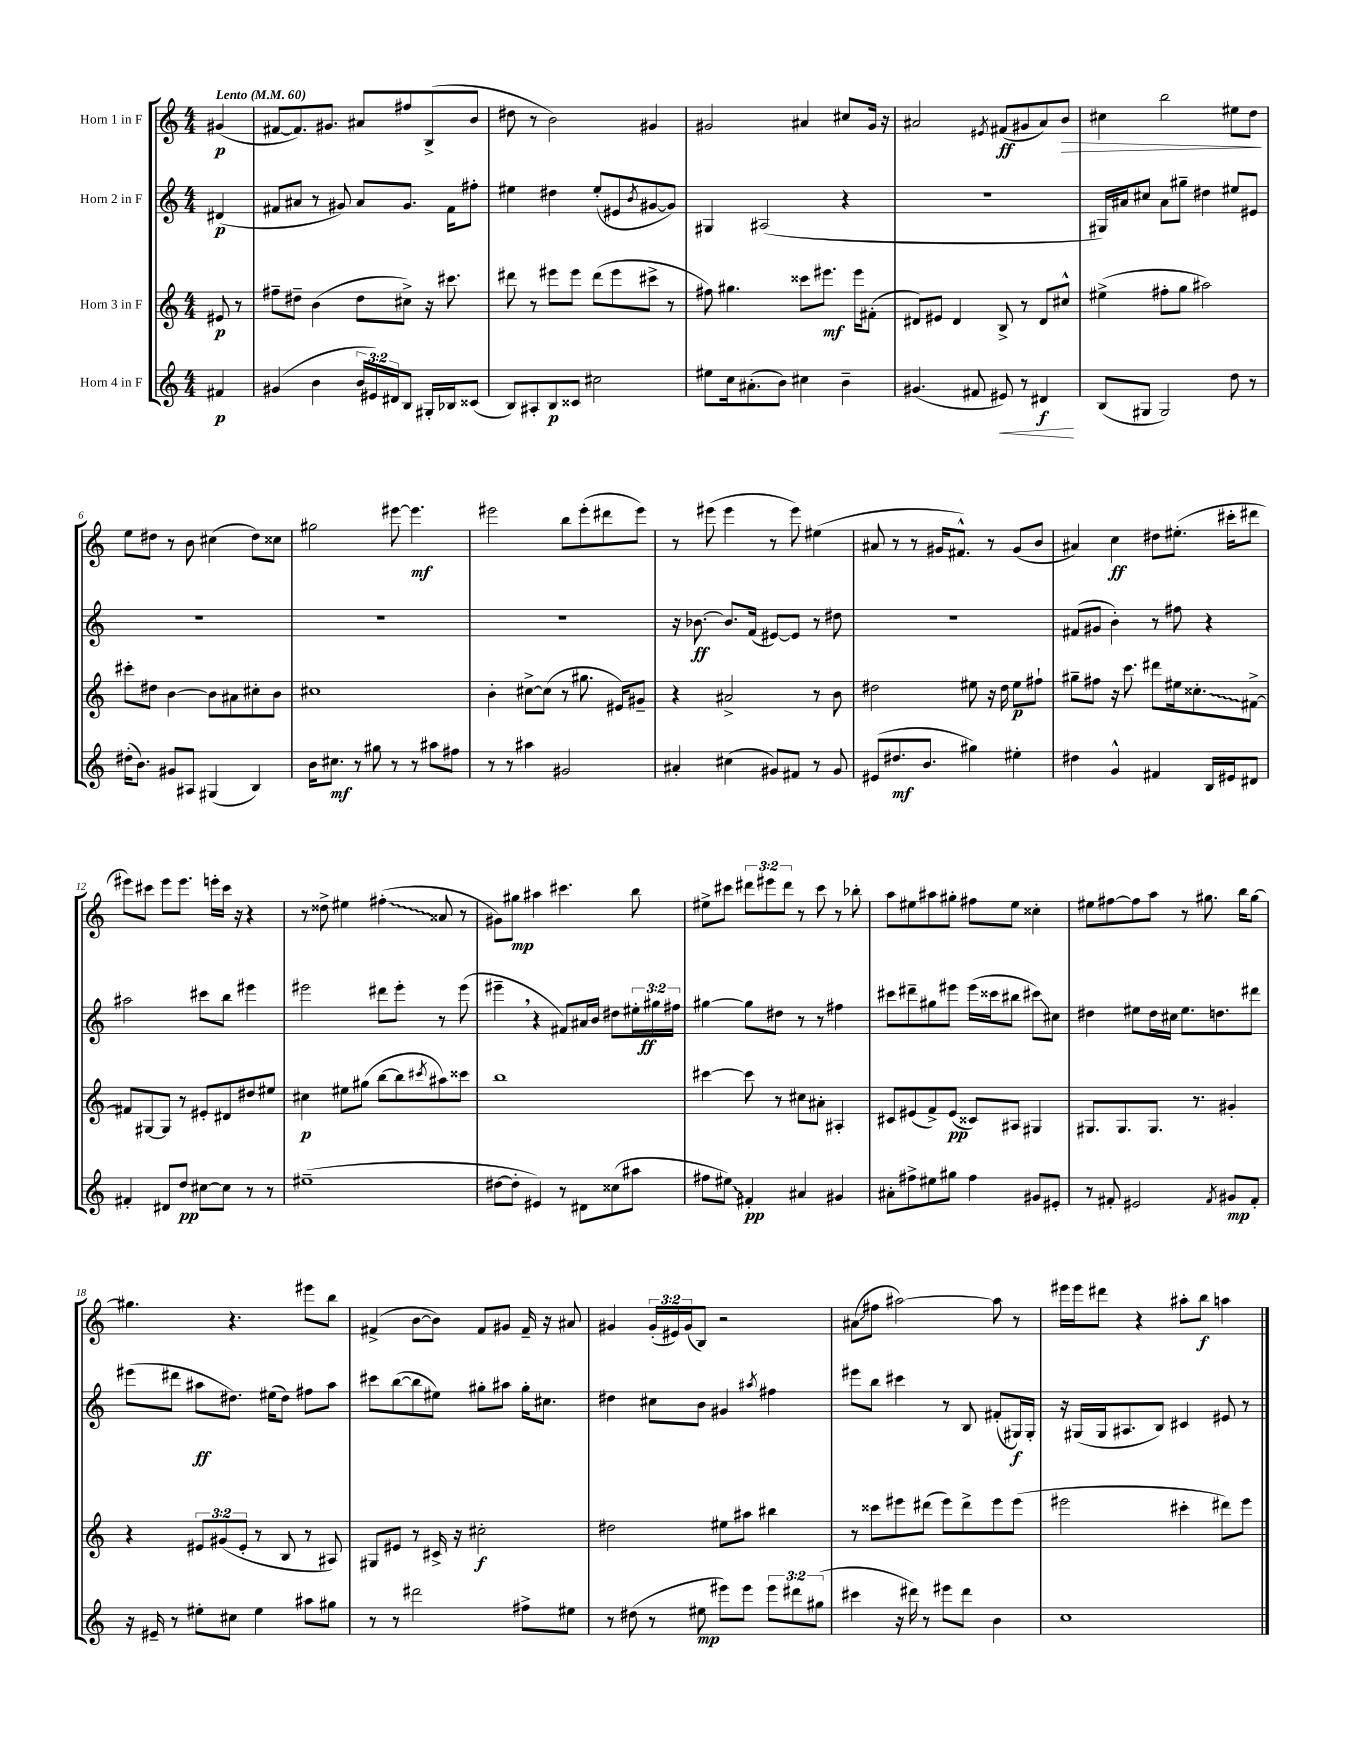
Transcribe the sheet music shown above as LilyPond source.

<<
\new StaffGroup <<
\new Staff = "s0" \with { instrumentName = "Horn 1 in F" } {
    \clef treble \key c \major \numericTimeSignature \time 4/4 \override Staff.TupletNumber.text = #tuplet-number::calc-fraction-text \partial 4 \tempo "Lento" 4 = 60
    gis'4\p( |
    fis'8~ fis'8.) gis'8. ais'8 fis''8 b8->( b'8 |
    dis''8 r8 b'2) gis'4 |
    gis'2 ais'4 cis''8 gis'16 r16 |
    ais'2 \acciaccatura { eis'8 } fis'8\ff( gis'8 ais'8) b'8\> |
    cis''4 b''2 eis''8 d''8\! |
    e''8 dis''8 r8 b'8 cis''4( dis''8) cisis''8 |
    gis''2 eis'''8~ eis'''4.\mf |
    eis'''2 b''8 eis'''8-.( dis'''8 eis'''8) |
    r8 eis'''8( eis'''4 r8 eis'''8) eis''4( |
    ais'8 r8 r8 gis'16 fis'8.-^) r8 gis'8( b'8 |
    ais'4) c''4\ff dis''8 eis''8.-.( cis'''16-. dis'''8 |
    eis'''8) cis'''8 eis'''8 eis'''8. e'''16-. cis'''16 r16 r4 |
    r8 disis''8-> eis''4 \once \override Glissando.style = #'zigzag fis''4-.\glissando( aisis'8 r8 |
    gis'8) gis''8\mp ais''4 cis'''4. b''8 |
    eis''8-> cis'''8 \tuplet 3/2 { dis'''8 eis'''8 dis'''8 } r8 cis'''8 r8 bes''8-. |
    a''8 eis''8 ais''8 gis''8-. fis''8 eis''8 cisis''4-. |
    eis''8 fis''8~ fis''8 a''8 r8 gis''8. b''16 gis''8~ |
    gis''4. r4. eis'''8 b''8 |
    fis'4->( b'8~ b'8) fis'8 gis'8 fis'16-- r16 ais'8 |
    gis'4 \tuplet 3/2 { gis'16-.( eis'16) gis'16( } b8) r2 |
    ais'8\glissando( fis''8 ais''2~) ais''8 r8 |
    eis'''16 eis'''16 dis'''8 r4 ais''8-. b''8\f a''4 \bar "|." |
}
\new Staff = "s1" \with { instrumentName = "Horn 2 in F" } {
    \clef treble \key c \major \numericTimeSignature \time 4/4 \override Staff.TupletNumber.text = #tuplet-number::calc-fraction-text \partial 4
    dis'4\p( |
    fis'8 ais'8 r8 gis'8) ais'8 gis'8. fis'16 fis''8-. |
    eis''4 dis''4 eis''8-.( eis'8 \acciaccatura { b'8 } gis'8~ gis'8) |
    gis4 ais2( r4 |
    R1 |
    gis16) ais'16 cis''8 ais'8 gis''8-- dis''4 eis''8 eis'8 |
    R1 |
    R1 |
    R1 |
    r16 bes'8.~\ff bes'8. f'16( eis'8~) eis'8 r8 dis''8 |
    R1 |
    fis'8( gis'8 b'4-.) r8 fis''8 r4 |
    ais''2 cis'''8 b''8 eis'''4 |
    eis'''2 dis'''8 eis'''8-. r8 eis'''8( |
    eis'''4-- \breathe r4 fis'8) ais'16 b'16 dis''8 \tuplet 3/2 { eis''16-. gis''16\ff fis''16 } |
    gis''4~ gis''8 dis''8 r8 r8 fis''4 |
    cis'''8 dis'''8-- gis''8 eis'''8 eis'''16( cisis'''16 bis''8 cis'''8\glissando) cis''8 |
    dis''4 eis''8 dis''16 cis''16 eis''8. d''8. dis'''8 |
    eis'''8( dis'''8 ais''8\ff dis''8.) eis''16( dis''8) fis''8 ais''8 |
    cis'''8 b''8~( b''8 eis''8) gis''8-. ais''8 gis''16-. cis''8. |
    dis''4 cis''8 b'8 gis'4 \acciaccatura { ais''8 } fis''4 |
    eis'''8 b''8 cis'''4 r8 b8 fis'8-.( gis16\f) gis16-. |
    r16 gis16( gis16 ais8. b8) cis'4 eis'8 r8 \bar "|." |
}
\new Staff = "s2" \with { instrumentName = "Horn 3 in F" } {
    \clef treble \key c \major \numericTimeSignature \time 4/4 \override Staff.TupletNumber.text = #tuplet-number::calc-fraction-text \partial 4
    eis'8\p r8 |
    fis''8-- dis''8-- b'4( dis''8 cis''8->) r16 cis'''8. |
    dis'''8 r8 eis'''8 eis'''8 dis'''8( eis'''8 cis'''8-> r8 |
    fis''8) gis''4. cisis'''8 eis'''8.\mf eis'''16 fis'8-.( |
    dis'8) eis'8 dis'4 b8-> r8 dis'8 cis''8-^ |
    eis''4->( fis''8-. g''8 ais''2) |
    cis'''8-. dis''8 b'4~ b'8 ais'8 cis''8-. b'8 |
    cis''1 |
    b'4-. cis''8~-> cis''8( r8 gis''8. eis'16) gis'8-- |
    r4 ais'2-> r8 b'8 |
    dis''2 eis''8 r16 dis''16 eis''8\p fis''8-! |
    gis''8-- fis''8 r16 c'''8. dis'''8 eis''16 \once \override Glissando.style = #'zigzag cisis''8.-.\glissando fis'8~-> |
    fis'8 gis8~ gis8 r8 eis'8-. dis'8 dis''8 eis''8 |
    cis''4\p eis''8 gis''8( b''8~ b''8 \acciaccatura { cis'''8 } ais''8) cisis'''8 |
    b''1 |
    cis'''4~ cis'''8 r8 cis''8 ais'8-. ais4-. |
    cis'8 eis'8( f'8->) eis'8\pp( cisis'8) ais8 gis4 |
    gis8. gis8. gis8. r8. gis'4-. |
    r4 \tuplet 3/2 { eis'8 gis'8( eis'8-. } r8 b8 r8 ais8) |
    gis8 eis'8 r8 cis'16-> r16 cis''2-.\f |
    dis''2 eis''8 ais''8 bis''4 |
    r8 cisis'''8 eis'''8 dis'''8( eis'''8) dis'''8-> eis'''8 eis'''8( |
    eis'''2 cis'''4-. dis'''8) eis'''8 \bar "|." |
}
\new Staff = "s3" \with { instrumentName = "Horn 4 in F" } {
    \clef treble \key c \major \numericTimeSignature \time 4/4 \override Staff.TupletNumber.text = #tuplet-number::calc-fraction-text \partial 4
    fis'4\p |
    gis'4( b'4 \tuplet 3/2 { b'16 eis'16) dis'16 } b8 gis16-. bes16 cisis'8( |
    b8) ais8-. b8\p cisis'8 cis''2 |
    eis''8 c''16 ais'8.-.( b'8) cis''4 b'4-- |
    gis'4.( fis'8 eis'8\<) r8 dis'4\f\! |
    b8( gis8 gis2) d''8 r8 |
    dis''16-.( b'8.) gis'8 ais8 gis4( b4) |
    b'16 cis''8.\mf r8 gis''8 r8 r8 ais''8 fis''8 |
    r8 r8 ais''4 gis'2 |
    ais'4-. cis''4( gis'8) fis'8 r8 gis'8 |
    eis'8( dis''8.\mf b'8. gis''4) eis''4-. |
    dis''4 g'4-^ fis'4 b16 eis'16 dis'8 |
    fis'4-. dis'8 d''8\pp cis''8~ cis''8 r8 r8 |
    eis''1--( |
    dis''8~ dis''8-. eis'4) r8 dis'8 cisis''8( ais''8 |
    fis''8 \once \override Glissando.style = #'zigzag eis''8\glissando) fis'4-.\pp ais'4 gis'4 |
    ais'8-. fis''8-> eis''8 gis''8 fis''4 gis'8 eis'8-. |
    r8 fis'8-. eis'2 \acciaccatura { fis'8 } gis'8\mp fis'8-. |
    r16 eis'16-- r8 eis''8-. cis''8 eis''4 ais''8 gis''8 |
    r8 r8 dis'''2 fis''8-> eis''8 |
    r8 dis''8( r8 eis''8\mp eis'''8) eis'''8 \tuplet 3/2 { eis'''8 dis'''8 gis''8( } |
    cis'''4 r16 dis'''16) r8 eis'''8 dis'''8 b'4 |
    c''1 \bar "|." |
}
>>
>>
